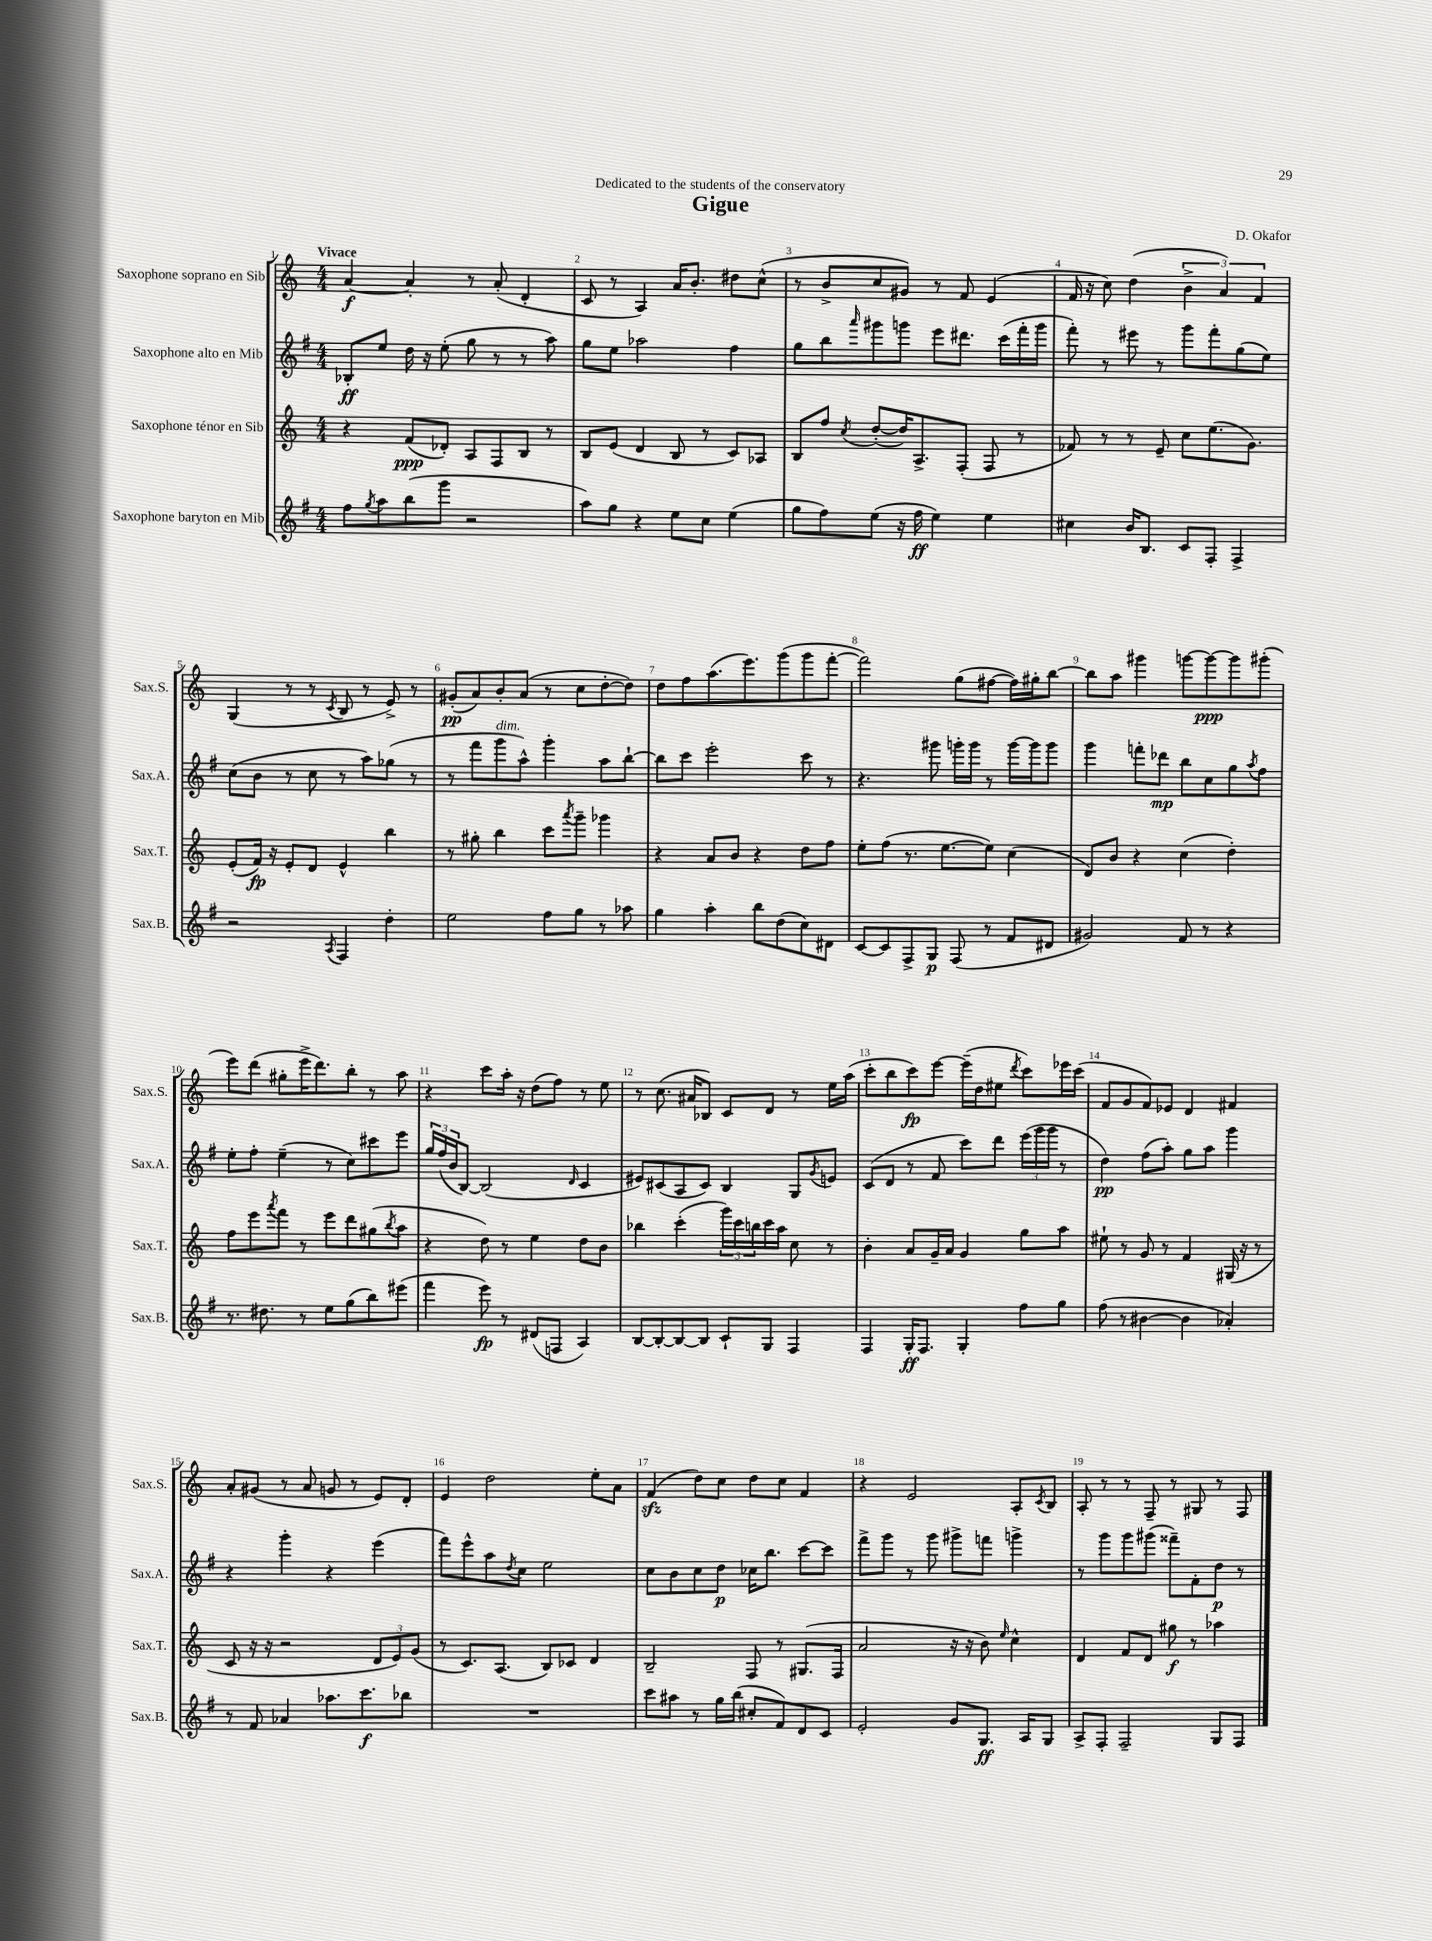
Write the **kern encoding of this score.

**kern	**kern	**kern	**kern
*staff4	*staff3	*staff2	*staff1
*clefG2	*clefG2	*clefG2	*clefG2
*k[f#]	*k[]	*k[f#]	*k[]
*M4/4	*M4/4	*M4/4	*M4/4
8ff#	4r	8B-'	[4a
8qgg	.	.	.
8aa	.	8ee	.
(8bb	(8f	16dd	4a']
.	.	16r	.
8ggg	8d-')	(8ee'	.
2r	8A	8gg	8r
.	8F	8r	(8a'
.	8B	8r	4d'
.	8r	8aa)	.
=	=	=	=
8aa)	8B	8gg	8c
8gg	(8e	8ee	8r
4r	4d	2aa-	4A)
8ee	8B	.	16a
.	.	.	8.b'
8cc	8r	.	.
(4ee	8c)	4ff#	8dd#
.	8A-	.	(8cc^^
=	=	=	=
8gg	8B	8gg	8r
8ff#)	8ff	8bb	8b^
.	8qcc	16qqaaa	.
(8ee	([8dd'	8ggg#	8cc
16r	16dd])	8ggg	8g#)
16ff#	8.A^	.	.
4ee)	.	8eee	8r
.	(8F'	8.ddd#	8f
4ee	8F	.	(4e
.	.	(16ccc	.
.	8r	16fff#'	.
.	.	16ggg	.
=	=	=	=
4cc#	8f-)	8fff#')	16f
.	.	.	16r
.	8r	8r	8cc)
16b	8r	8eee#	(4dd
8.B	.	.	.
.	8e~	8r	.
8c	8cc	8ggg	6b^
8F#'	(8.ee	8fff#'	.
.	.	.	6a)
4F#^	.	(8gg	.
.	8.g)	.	.
.	.	.	6f
.	.	8ee)	.
=	=	=	=
2r	(8e'	(8cc	(4G
.	16f)	8b	.
.	16r	.	.
.	8e'	8r	8r
.	8d	8cc	8r
8qA	.	.	8qc
4F#	4e^^	8r	8B
.	.	8aa)	8r
4dd'	4bb	(8gg-	8e^)
.	.	8r	8r
=	=	=	=
2ee	8r	8r	(8g#'
.	8gg#'	8fff#	8a)
.	4bb	8ggg	8b'
.	.	8aa^^)	(8a
8ff#	8ccc	4ggg'	8r
.	8qaaa	.	.
8gg	8ggg~	.	8cc
8r	4ggg-	8aa	[8dd'
8aa-	.	[8bb`	8dd])
=	=	=	=
4gg	4r	8bb]	8dd
.	.	8ccc	8ff
4aa'	8a	2eee'	(8.aa
.	8b	.	.
.	.	.	8.eee)
8bb	4r	.	.
(8dd	.	.	(8ggg
8cc)	8dd	8ccc	8ggg
8d#	8ff	8r	[8fff'
=	=	=	=
[8c	8ee'	4.r	2fff])
8c]	(8ff	.	.
8F#^	8.r	.	.
8G	.	8ggg#	.
.	[8.ee	.	.
(8F#	.	16ggg'	(8gg
.	.	16ggg	.
8r	8ee])	8r	[8ff#
8f#	(4cc	[16ggg	16ff#])
.	.	16ggg]	16gg#'
8d#	.	8ggg	[8bb
=	=	=	=
2g#)	8d)	4ggg	8bb]
.	8b	.	8aa
.	4r	8fff'	4ggg#
.	.	8ddd-	.
8f#	(4cc	8bb	[8ggg
8r	.	8cc	8ggg_
4r	4dd')	8gg	8ggg]
.	.	8qaa	.
.	.	8ff#	(8ggg#'
=	=	=	=
8.r	8ff	8ee'	8eee)
.	8eee	8ff#'	(8ddd
8.dd#	.	.	.
.	8qaaa	.	.
.	8fff	(4ee~	8gg#'
8r	8r	.	16eee^
.	.	.	8.ddd)
8ee	8eee	8r	.
(8gg	8ddd	8cc)	8bb'
8bb)	(8gg#	8ccc#	8r
.	8qbb	.	.
(8eee#	8aa	8eee	8aa
=	=	=	=
4fff#	4r	24gg	4r
.	.	(24ff#	.
.	.	24b	.
.	.	[8B)	.
8eee)	8dd)	(2B]	8ccc
8r	8r	.	16aa'
.	.	.	16r
(8d#	4ee	.	(8dd
8F	.	.	8ff)
.	.	16qqd	.
4A)	8dd	4c	8r
.	8b	.	8ee
=	=	=	=
[8B	4bb-	8e#)	8r
8B'_	.	(8c#	(8.cc
8B_	(4ccc'	8A	.
.	.	.	16a#
8B]	.	8c#)	8B-)
8c`	24ggg)	4B	8c
.	24ccc	.	.
.	24bb	.	.
8G	16ccc	.	8d
.	16aa	.	.
4F#	8cc	8G	8r
.	.	8qg	.
.	8r	8e	16ee
.	.	.	(16aa
=	=	=	=
4F#	4b'	(8c	8ccc'
.	.	8d	8bb
16G'	8a	8r	8ccc)
8.F#	.	.	.
.	16g~	8f#	[8eee
.	16a	.	.
4G'	4g	8ccc)	(16eee~]
.	.	.	16dd
.	.	8ddd	8ee#
.	.	.	8qddd
8ff#	8gg	(24eee	8ccc)
.	.	24ggg	.
.	.	24ggg	.
8gg	8aa	8r	16eee-
.	.	.	(16ccc
=	=	=	=
(8ff#	8ee#`	4dd)	8f
8r	8r	.	8g
[4b#	8g	(8ff#	8f)
.	8r	8aa')	8e-
4b#]	4f	8gg	4d
.	.	8aa	.
4a-')	(16G#	4ggg	4f#
.	16r	.	.
.	8r	.	.
=	=	=	=
8r	8c	4r	8a'
8f#	16r	.	(8g#
.	16r	.	.
4a-	2r	4ggg'	8r
.	.	.	8a
8.aa-	.	4r	8g
.	.	.	8r
8.ccc	.	.	.
.	12d	(4eee	8e)
.	12e)	.	.
8bb-	.	.	8d'
.	(12g	.	.
=	=	=	=
1r	8r	8fff#)	4e
.	8.c)	8eee^^	.
.	.	8aa	2dd
.	(8.A	.	.
.	.	8qdd	.
.	.	8cc	.
.	8B)	2ee	.
.	8c-	.	.
.	4d	.	8ee'
.	.	.	8a
=	=	=	=
8ccc	2B~	8cc	(4f
8aa#	.	8b	.
8r	.	8cc	8dd)
16gg	.	8dd	8cc
(16bb	.	.	.
8cc#'	8F	16cc-	8dd
.	.	8.bb	.
8f#)	8r	.	8cc
8d	(8.G#	[8ccc	4f
8c	.	8ccc]	.
.	16F	.	.
=	=	=	=
2e'	2a	8fff#^	4r
.	.	8ggg	.
.	.	8r	2e
.	.	8ggg	.
8g	16r	8ggg#^	.
.	16r	.	.
8.G	8b)	8fff	.
.	16qqee	.	.
.	4cc^^	4ggg^	8A'
16A	.	.	.
.	.	.	8qc
8G	.	.	8B
=	=	=	=
8A^	4d	8r	8A'
8F#'	.	8ggg	8r
2F#~	8f	8ggg	8r
.	8d	(8ggg#	8F~
.	8gg#	8fff##~)	8r
.	8r	8f#'	8G#
8G	4aa-	8dd	8r
8F#	.	8r	8F
==	==	==	==
*-	*-	*-	*-
